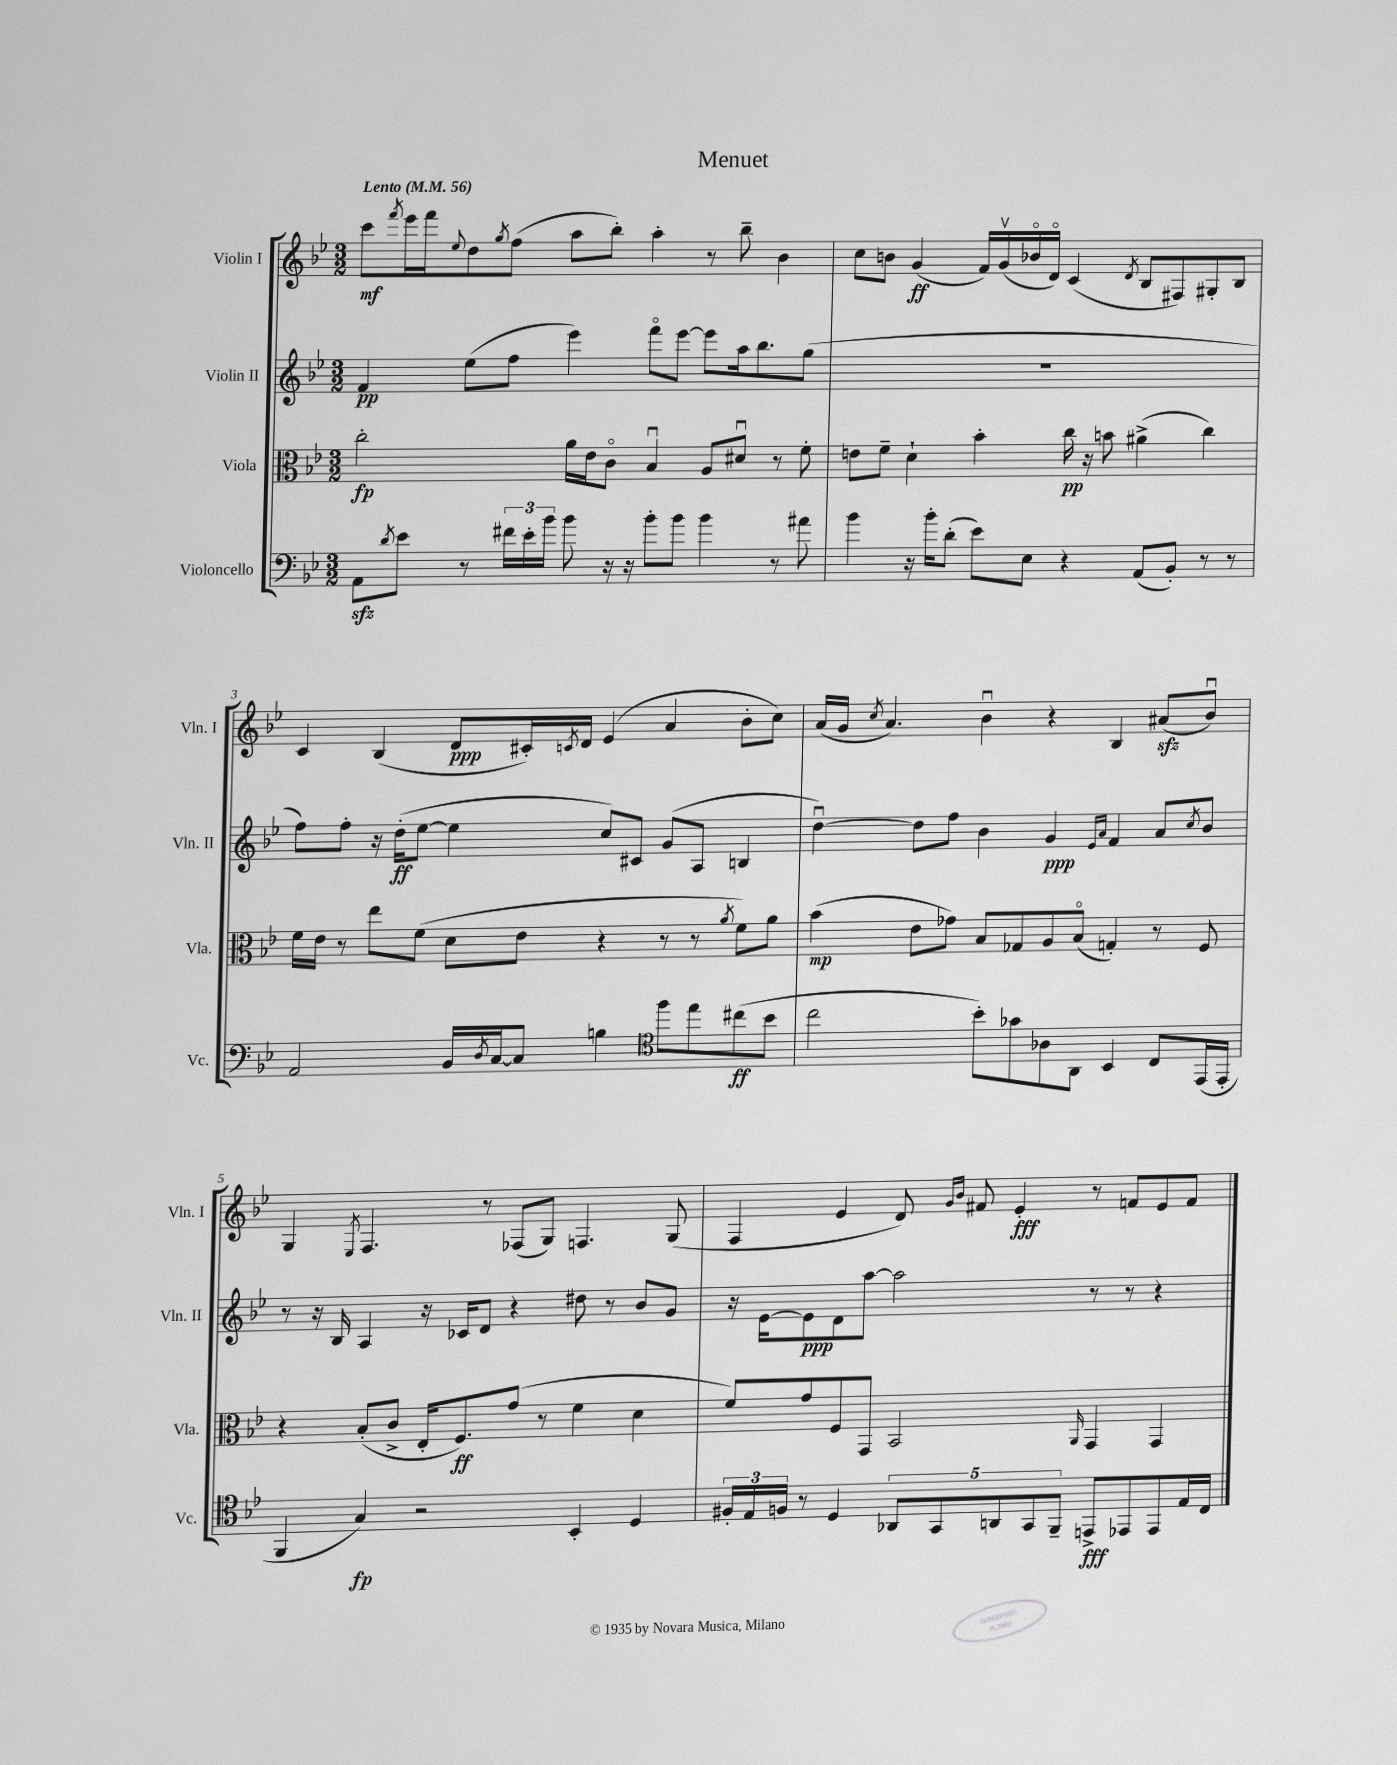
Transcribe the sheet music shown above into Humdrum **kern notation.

**kern	**kern	**kern	**kern
*staff4	*staff3	*staff2	*staff1
*clefF4	*clefC3	*clefG2	*clefG2
*k[b-e-]	*k[b-e-]	*k[b-e-]	*k[b-e-]
*M3/2	*M3/2	*M3/2	*M3/2
*MM56	*MM56	*MM56	*MM56
8AA	2cc'	4f	8ccc
8qd	.	.	8qfff
8e-	.	.	16eee-
.	.	.	16fff
.	.	.	8qqee-
8r	.	(8ee-	8dd
.	.	.	8qgg
24f#	.	8ff	(8ff
24e-'	.	.	.
24b-	.	.	.
8b-	16a	4eee-)	8aa
.	16e-	.	.
16r	8co	.	8bb-')
16r	.	.	.
8b-'	4B-u	8fffo	4aa'
8b-	.	[8eee-	.
4b-	8A	8eee-]	8r
.	8d#u	16aa	8bb-~
.	.	8.bb-	.
8r	8r	.	4b-
8a#	8f'	(8gg	.
=	=	=	=
4b-	8e	1.r	8cc
.	8f~	.	8b
16r	4d`	.	(4g
16b-'	.	.	.
(8d'	.	.	.
8e-)	4b-'	.	16f)
.	.	.	(16gv
8E-	.	.	16b-o
.	.	.	16do)
4r	16cc	.	(4c
.	16r	.	.
.	8b	.	.
.	.	.	8qd
(8AA	(4a#^	.	8B-
8BB-')	.	.	8F#)
8r	4cc)	.	8G#'
8r	.	.	8B-
=	=	=	=
2AA	16f	8ff)	4c
.	16e-	.	.
.	8r	8ff'	.
.	8ee-	16r	(4B-
.	.	(16dd'	.
.	(8f	[8ee-	.
16BB-	8d	4ee-]	8d
8qD	.	.	.
[16C	.	.	.
8C]	8e-	.	16c#')
.	.	.	8qc
.	.	.	16d
4B	4r	8cc)	(4e-
.	.	8c#	.
*clefC4	*	*	*
8ff	8r	(8g	4a
8ee-	8r	8A	.
.	8qa	.	.
(8cc#	8f)	4B	8b-'
8b-	8a	.	8cc)
=	=	=	=
2cc	(4b-	[4ddu)	(16a
.	.	.	16g
.	.	.	8qcc
.	.	.	4.a)
.	8e-	8dd]	.
.	8g-)	8ff	.
8b-')	8B-	4b-	4b-u
8g-	8G-	.	.
8A-	8A	4g	4r
8AA	(8B-o	.	.
.	.	16qqe-	.
.	.	16qqa	.
4BB-	4G')	4f	4B-
8C	8r	8a	(8a#
.	.	8qcc	.
(16EE-	8F	8b-	8b-u)
16EE-'	.	.	.
=	=	=	=
4FF	4r	8r	4G
.	.	16r	.
.	.	16B-	.
.	.	.	8qE-
4G)	(8B-'	4A	4.F
.	8c^	.	.
2r	16E-'	16r	.
.	8.F)	16c-	.
.	.	8d	8r
.	(8g	4r	(8F-
.	8r	.	8G)
4BB-'	4f	8dd#	4.F
.	.	8r	.
4D	4d	8b-	.
.	.	8g	(8G
=	=	=	=
24F#'	8f)	16r	4F
24E-	.	.	.
.	.	[16e-	.
24F	.	.	.
8r	8g	8e-]	.
4D	8F	8d	4e-
.	8GG	[8aa	.
10AA-	2BB-	2aa]	8d)
10GG	.	.	.
.	.	.	16qqg
.	.	.	16qqb-
.	.	.	8f#
10AA	.	.	.
.	.	.	4e-'
10GG	.	.	.
10FF~	.	.	.
.	16qqAA	.	.
8EE^	4GG	8r	8r
8EE-	.	8r	8f
8EE-	4GG	4r	8e-
16E-	.	.	8f
16C	.	.	.
==	==	==	==
*-	*-	*-	*-
